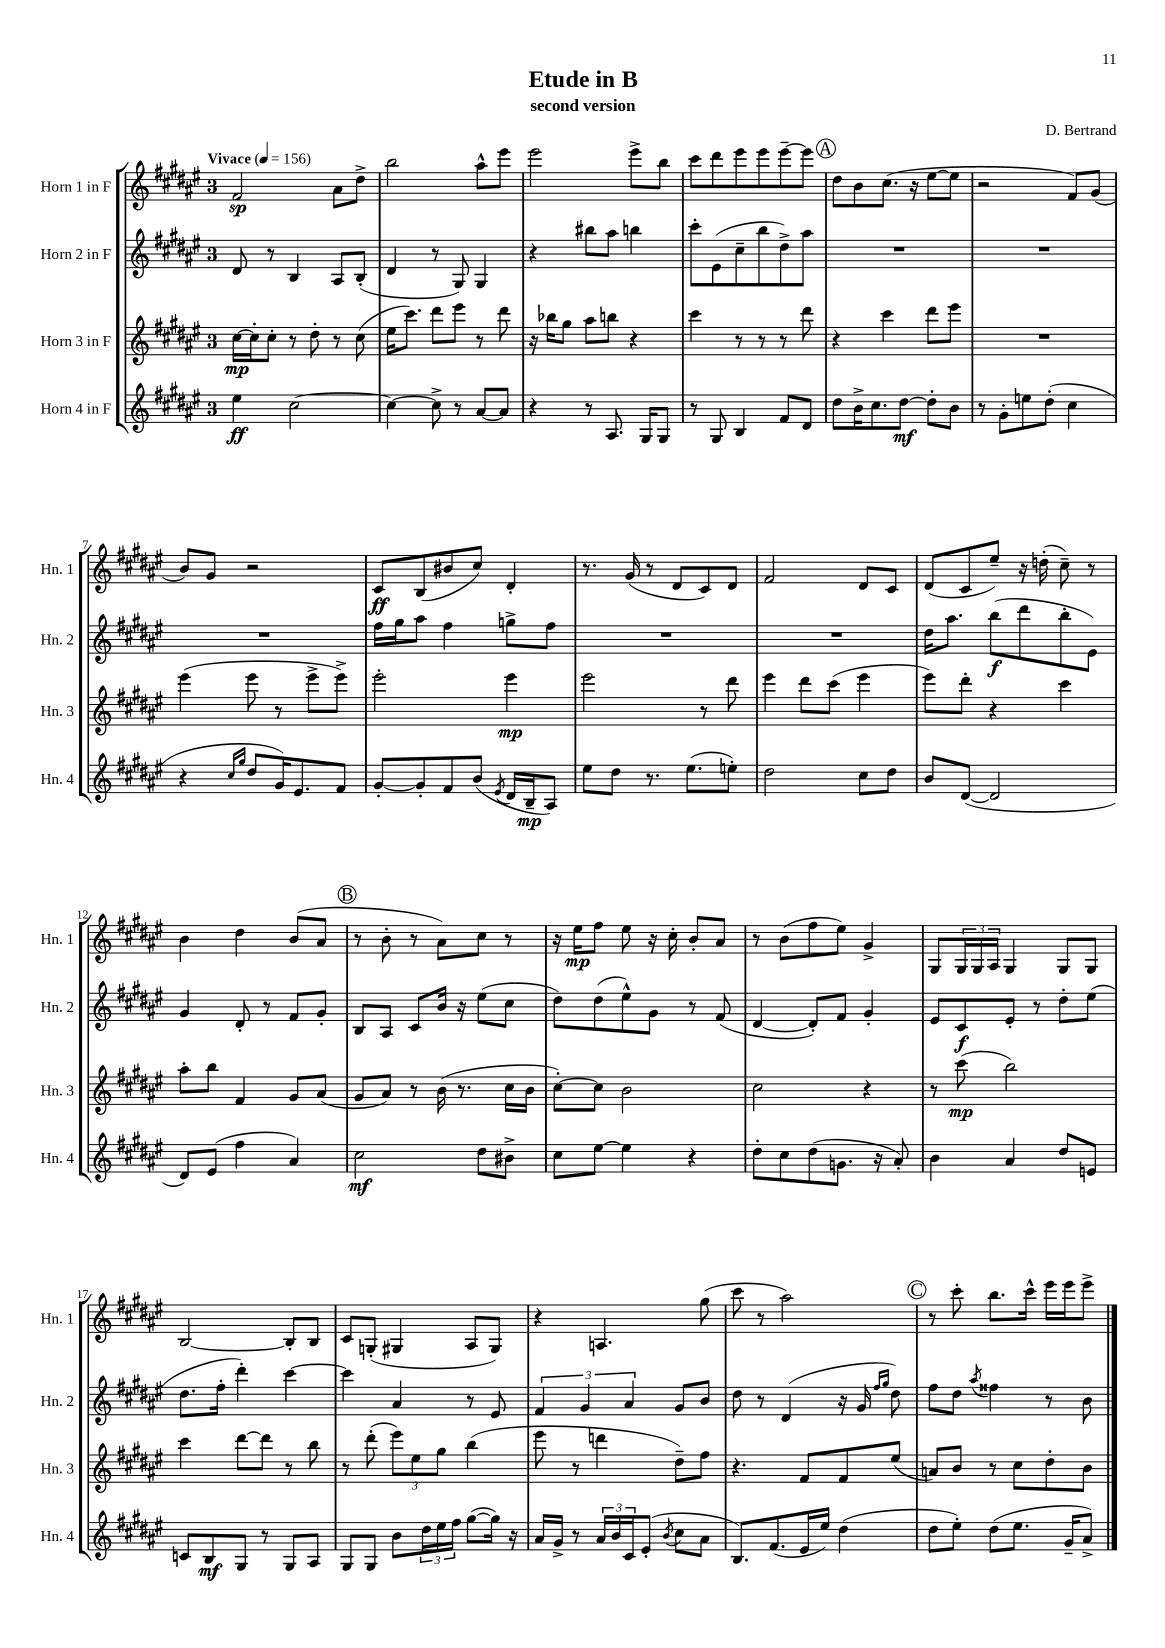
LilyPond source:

\header { title = "Etude in B" composer = "D. Bertrand" subtitle = "second version" }
<<
\new StaffGroup <<
\new Staff = "s0" \with { instrumentName = "Horn 1 in F" shortInstrumentName = "Hn. 1" } {
    \clef treble \key fis \major \once \override Staff.TimeSignature.style = #'single-digit \time 3/4 \tempo "Vivace" 4 = 156
    fis'2\sp ais'8 dis''8-> |
    b''2 ais''8-^ eis'''8 |
    eis'''2 eis'''8-> b''8 |
    cis'''8 dis'''8 eis'''8 eis'''8 eis'''8~-- eis'''8 |
    \mark \markup { \circle "A" } dis''8 b'8 cis''8.( r16 eis''8~ eis''8 |
    r2 fis'8) gis'8( |
    b'8) gis'8 r2 |
    cis'8\ff b8( bis'8 cis''8) dis'4-. |
    r8. gis'16( r8 dis'8 cis'8) dis'8 |
    fis'2 dis'8 cis'8 |
    dis'8( cis'8 eis''8--) r16 d''16-.( cis''8--) r8 |
    b'4 dis''4 b'8( ais'8 |
    \mark \markup { \circle "B" } r8 b'8-. r8 ais'8) cis''8 r8 |
    r16 eis''16\mp fis''8 eis''8 r16 cis''16-. b'8-. ais'8 |
    r8 b'8( fis''8 eis''8) gis'4-> |
    gis8 \tuplet 3/2 { gis16 gis16 ais16 } gis4 gis8 gis8 |
    b2~ b8-. b8 |
    cis'8 g8-.( gis4 ais8 gis8) |
    r4 a4. gis''8( |
    cis'''8 r8 ais''2) |
    \mark \markup { \circle "C" } r8 cis'''8-. b''8. cis'''16-^ eis'''16 eis'''16 eis'''8-> \bar "|." |
}
\new Staff = "s1" \with { instrumentName = "Horn 2 in F" shortInstrumentName = "Hn. 2" } {
    \clef treble \key fis \major \once \override Staff.TimeSignature.style = #'single-digit \time 3/4
    dis'8 r8 b4 ais8 b8-.( |
    dis'4 r8 gis8) gis4 |
    r4 bis''8 ais''8 b''4 |
    cis'''8-. eis'8( cis''8-- b''8 dis''8->) ais''8 |
    \mark \markup { \circle "A" } R2. |
    R2. |
    R2. |
    fis''16 gis''16 ais''8 fis''4 g''8-> fis''8 |
    R2. |
    R2. |
    dis''16 ais''8. b''8\f( dis'''8 b''8-. eis'8) |
    gis'4 dis'8-. r8 fis'8 gis'8-. |
    \mark \markup { \circle "B" } b8 ais8 cis'8 b'16 r16 eis''8( cis''8 |
    dis''8) dis''8( eis''8-^) gis'8 r8 fis'8( |
    dis'4~ dis'8-.) fis'8 gis'4-. |
    eis'8 cis'8\f eis'8-. r8 dis''8-. eis''8( |
    dis''8. fis''16-. dis'''4-.) cis'''4~ |
    cis'''4 ais'4 r8 eis'8 |
    \tuplet 3/2 { fis'4 gis'4 ais'4 } gis'8 b'8 |
    dis''8 r8 dis'4( r16 gis'16 \grace { fis''16 gis''16 } dis''8) |
    \mark \markup { \circle "C" } fis''8 dis''8 \acciaccatura { ais''8 } fisis''4 r8 b'8 \bar "|." |
}
\new Staff = "s2" \with { instrumentName = "Horn 3 in F" shortInstrumentName = "Hn. 3" } {
    \clef treble \key fis \major \once \override Staff.TimeSignature.style = #'single-digit \time 3/4
    cis''16~\mp cis''16-. cis''8-. r8 dis''8-. r8 cis''8( |
    eis''16 cis'''8.) dis'''8 eis'''8 r8 dis'''8 |
    r16 bes''16 gis''8 ais''8 b''8 r4 |
    cis'''4 r8 r8 r8 dis'''8 |
    \mark \markup { \circle "A" } r4 cis'''4 dis'''8 eis'''8 |
    R2. |
    eis'''4( eis'''8 r8 eis'''8-> eis'''8->) |
    eis'''2-. eis'''4\mp |
    eis'''2 r8 dis'''8 |
    eis'''4 dis'''8 cis'''8( eis'''4 |
    eis'''8) dis'''8-. r4 cis'''4 |
    ais''8-. b''8 fis'4 gis'8 ais'8( |
    \mark \markup { \circle "B" } gis'8 ais'8) r8 b'16( r8. cis''16 b'16 |
    cis''8~-.) cis''8 b'2 |
    cis''2 r4 |
    r8 cis'''8\mp( b''2) |
    cis'''4 dis'''8~ dis'''8 r8 b''8 |
    r8 dis'''8-.( \tuplet 3/2 { eis'''8) eis''8 gis''8 } b''4( |
    eis'''8 r8 d'''4 dis''8--) fis''8 |
    r4. fis'8 fis'8 eis''8( |
    \mark \markup { \circle "C" } a'8) b'8 r8 cis''8 dis''8-. b'8 \bar "|." |
}
\new Staff = "s3" \with { instrumentName = "Horn 4 in F" shortInstrumentName = "Hn. 4" } {
    \clef treble \key fis \major \once \override Staff.TimeSignature.style = #'single-digit \time 3/4
    eis''4\ff cis''2~ |
    cis''4~ cis''8-> r8 ais'8~ ais'8 |
    r4 r8 ais8. gis16 gis8 |
    r8 gis8 b4 fis'8 dis'8 |
    \mark \markup { \circle "A" } dis''8 b'16-> cis''8. dis''8~\mf dis''8-. b'8 |
    r8 gis'8-. e''8 dis''8-.( cis''4 |
    r4 \grace { cis''16 gis''16 } dis''8 gis'16) eis'8. fis'8 |
    gis'8~-. gis'8-. fis'8 b'8( \acciaccatura { eis'8 } dis'16 b16--\mp ais8) |
    eis''8 dis''8 r8. eis''8.( e''8-.) |
    dis''2 cis''8 dis''8 |
    b'8 dis'8~( dis'2 |
    dis'8) eis'8( fis''4 ais'4) |
    \mark \markup { \circle "B" } cis''2\mf dis''8 bis'8-> |
    cis''8 eis''8~ eis''4 r4 |
    dis''8-. cis''8 dis''8( g'8. r16 ais'8-.) |
    b'4 ais'4 dis''8 e'8 |
    c'8 b8\mf gis8 r8 gis8 ais8 |
    gis8 gis8 b'8 \tuplet 3/2 { dis''16 eis''16 fis''16 } gis''8~( gis''16) r16 |
    ais'16 gis'16-> r8 \tuplet 3/2 { ais'16 b'16 cis'16 } eis'8-.( \acciaccatura { b'8 } cis''8 ais'8 |
    b8.) fis'8.( eis'16 eis''16) dis''4( |
    \mark \markup { \circle "C" } dis''8 eis''8-.) dis''8( eis''8. gis'16-- ais'8->) \bar "|." |
}
>>
>>
